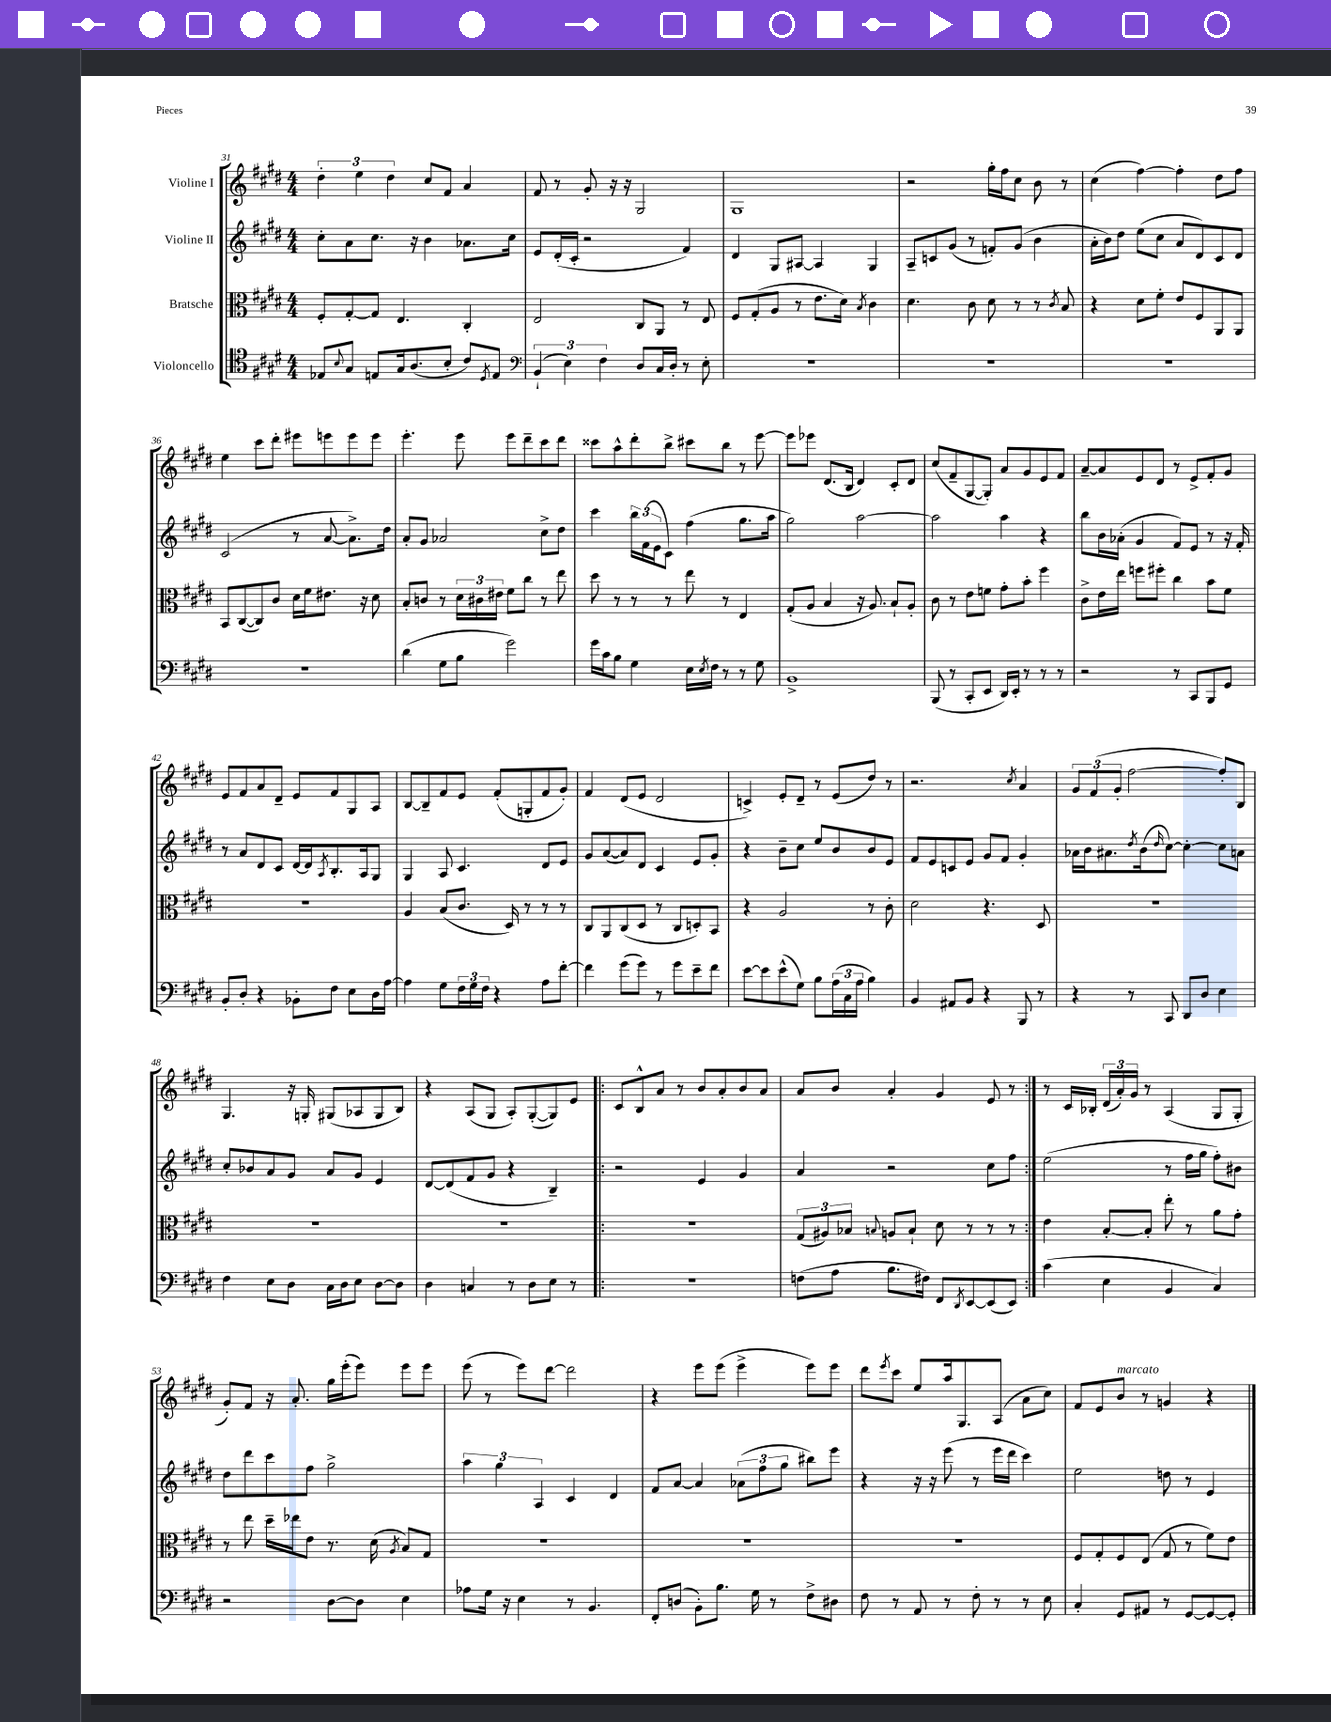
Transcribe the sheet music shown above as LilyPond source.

<<
\new StaffGroup <<
\new Staff = "s0" \with { instrumentName = "Violine I" } {
    \clef treble \key e \major \numericTimeSignature \time 4/4
    \tuplet 3/2 { dis''4-. e''4 dis''4 } cis''8 fis'8 a'4 |
    fis'8 r8 gis'8-. r16 r16 gis2 |
    gis1 |
    r2 gis''16-. fis''16 cis''8 b'8 r8 |
    cis''4( fis''4~) fis''4-. dis''8 fis''8 |
    e''4 cis'''8 dis'''8-. eis'''8 e'''8 e'''8 e'''8 |
    e'''4.-. e'''8 e'''8 dis'''8-- cis'''8 dis'''8 |
    cisis'''8 a''8-^ dis'''8-. b''8-> cis'''8 b''8 r8 e'''8~ |
    e'''8 ees'''8 dis'8.( b16 dis'4) cis'8-. dis'8 |
    cis''8( fis'8-- gis8~ gis8-.) a'8 gis'8 e'8 fis'8 |
    a'8~-- a'8 e'8 dis'8 r8 e'8-> fis'8-. gis'8 |
    e'8 fis'8 a'8 dis'8-- e'8 fis'8 gis8 a8 |
    b8~ b8-- fis'8 e'8 fis'8-.( g8-. fis'8 gis'8-.) |
    fis'4 dis'8( e'8 dis'2 |
    c'4->) e'8-. dis'8-- r8 e'8( dis''8) r8 |
    r2. \acciaccatura { cis''8 } a'4 |
    \tuplet 3/2 { gis'8 fis'8( gis'8-. } fis''2~ fis''8-.) b8 |
    gis4. r16 g16-. gis8( aes8 gis8 b8) |
    r4 a8( gis8 a8-.) gis8~-.( gis8) e'8 |
    \repeat volta 2 { cis'8 b8-^ a'8 r8 b'8 a'8-. b'8 a'8 |
    a'8 b'8 a'4-. gis'4 e'8 r8 | }
    r8 cis'16 bes16-. \tuplet 3/2 { dis'16( a'16-.) gis'16 } r8 a4( gis8 gis8-. |
    gis'8-.) fis'8 r16 a'8.-. gis''16 e'''16-.( e'''8) e'''8 e'''8 |
    e'''8( r8 e'''8) dis'''8~ dis'''2 |
    r4 e'''8 e'''8( e'''4-> e'''8) e'''8 |
    dis'''8 \acciaccatura { e'''8 } cis'''8 e''8 a''16 gis8. a8( a'8 cis''8) |
    fis'8 e'8 b'8^\markup { \italic "marcato" } r8 g'4 r4 \bar "|." |
}
\new Staff = "s1" \with { instrumentName = "Violine II" } {
    \clef treble \key e \major \numericTimeSignature \time 4/4
    cis''8-. a'8 cis''8. r16 b'4 aes'8. cis''16 |
    e'8 dis'16-.( cis'16-. r2 fis'4) |
    dis'4 gis8 ais8~ ais4 gis4 |
    a8-- c'8 gis'8( r8 f'8-.) gis'8( b'4 |
    a'16-. b'16) dis''8 e''8( cis''8 a'8 dis'8) cis'8 dis'8 |
    cis'2( r8 a'8~ a'8.->) dis''16 |
    a'8-. gis'8 aes'2 cis''8-> dis''8 |
    cis'''4 \tuplet 3/2 { b''16 fis'16( e'16 } cis'8) fis''4( gis''8. a''16 |
    gis''2) a''2~ |
    a''2 a''4 r4 |
    b''8 b'16 aes'16-.( gis'4 fis'8) e'8 r8 r16 fis'16-. |
    r8 a'8 dis'8 cis'8 dis'16~ dis'16 \acciaccatura { a8 } b8.-. a16 gis8 |
    gis4 a8 cis'4. dis'8 e'8 |
    gis'8 a'8~( a'8) dis'8 cis'4 e'8 gis'8-. |
    r4 b'8-- cis''8 e''8 b'8 b'8 e'8 |
    fis'8 e'8 c'8 e'8 gis'8 fis'8 gis'4-. |
    aes'16 b'16 ais'8. \acciaccatura { dis''8 } b'16( \grace { dis''16 } cis''8~) cis''4~-. cis''8 a'8 |
    cis''8-. bes'8 a'8 gis'8 a'8 gis'8 e'4 |
    dis'8~ dis'8( fis'8 gis'8 r4 b4--) |
    \repeat volta 2 { r2 e'4 gis'4 |
    a'4 r2 cis''8 fis''8 | }
    e''2( r8 fis''16 gis''16 fis''8-.) bis'8 |
    dis''8 dis'''8 cis'''8 fis''8 gis''2-> |
    \tuplet 3/2 { a''4 gis''4 a4 } cis'4 dis'4 |
    fis'8 a'8~ a'4 \tuplet 3/2 { aes'8( fis''8 gis''8 } bis''8) e'''8 |
    r4 r16 r16 e'''8( r8 e'''16 dis'''16 cis'''4) |
    e''2 d''8 r8 e'4 \bar "|." |
}
\new Staff = "s2" \with { instrumentName = "Bratsche" } {
    \clef alto \key e \major \numericTimeSignature \time 4/4
    fis8-. gis8~-. gis8 e4. cis4-. |
    e2 cis8 a,8 r8 e8 |
    fis8 gis8-.( a8 r8 e'8. dis'16) \acciaccatura { b8 } cis'4 |
    dis'4. cis'8 dis'8 r8 r8 \acciaccatura { cis'8 } b8 |
    r4 dis'8 fis'8-. e'8 fis8 a,8 a,8 |
    b,8 cis8~( cis8) cis'8 dis'16 fis'16 eis'8. r16 dis'8 |
    b8-. c'8 r8 \tuplet 3/2 { dis'16 cis'16 eis'16 } fis'8 cis''8 r8 e''8 |
    dis''8 r8 r8 r8 e''8 r8 e4 |
    gis8-.( a8 b4 r16 a8.) b8-! a8-. |
    cis'8 r8 e'8 f'8 gis'8-. b'8-. fis''4 |
    cis'8-> e'16 e''16 f''8 fis''8-. cis''4 b'8 fis'8 |
    R1 |
    a4 b8( cis'8. dis16) r8 r8 r8 |
    cis8 a,8 cis8( dis8 r8 cis8 d8-.) b,8 |
    r4 a2 r8 cis'8-. |
    dis'2 r4. dis8 |
    R1 |
    R1 |
    R1 |
    \repeat volta 2 { R1 |
    \tuplet 3/2 { gis8( ais8) bes8 } \appoggiatura { b8 } a8 b8-! dis'8 r8 r8 r8 | }
    e'4 b8~-. b8-. e''8-. r8 a'8 gis'8-. |
    r8 e''8 dis''16-- ees''16 e'8 r8. dis'16( \acciaccatura { a8 } b8) gis8 |
    R1 |
    R1 |
    R1 |
    fis8 gis8-. fis8 e8( gis8 r8 fis'8) e'8 \bar "|." |
}
\new Staff = "s3" \with { instrumentName = "Violoncello" } {
    \clef tenor \key e \major \numericTimeSignature \time 4/4
    ees8 \appoggiatura { b8 } gis8 e8 gis16 a8.( b8-. cis'8) \acciaccatura { dis8 } e8 |
    \clef bass \tuplet 3/2 { b,4-!( e4) fis4 } dis8 cis16 dis16-. r8 e8-. |
    R1 |
    R1 |
    R1 |
    R1 |
    dis'4( gis8 b8 gis'2) |
    gis'16 cis'16 b8 gis4 e16 \acciaccatura { e8 } fis16 r8 r8 gis8 |
    b,1-> |
    b,,8( r8 cis,8-. e,8 dis,16) e,16-. r8 r8 r8 |
    r2 r8 cis,8 b,,8 gis,8 |
    b,8-. dis8-. r4 bes,8-. fis8 e8 dis16 a16~ |
    a4 gis8 \tuplet 3/2 { fis16 gis16 fis16 } r4 a8 fis'8~-. |
    fis'4 gis'8( gis'8) r8 gis'8 e'8-- fis'8 |
    e'8~ e'8 e'8-^( gis8) b8 \tuplet 3/2 { a16( cis16 a16 } b4) |
    b,4 ais,8 b,8 r4 b,,8 r8 |
    r4 r8 cis,8 dis,8 dis8 e4 |
    fis4 e8 dis8 cis16 dis16 e8 dis8~ dis8 |
    dis4 c4 r8 dis8 e8 r8 |
    \repeat volta 2 { R1 |
    f8( a8 b8. fis16) fis,8 \acciaccatura { dis,8 } e,8~ e,8( e,8) | }
    cis'4( e4 b,4 cis4) |
    r2 dis8~ dis8 e4 |
    aes8 gis16 r16 e4 r8 b,4. |
    fis,8-. d8( b,8-.) b8. gis16 r8 fis8-> dis8 |
    fis8 r8 a,8 r8 fis8-. r8 r8 e8 |
    cis4-. gis,8 ais,8 r8 gis,8~ gis,8~ gis,8-. \bar "|." |
}
>>
>>
\layout { \context { \Score currentBarNumber = #31 } }
